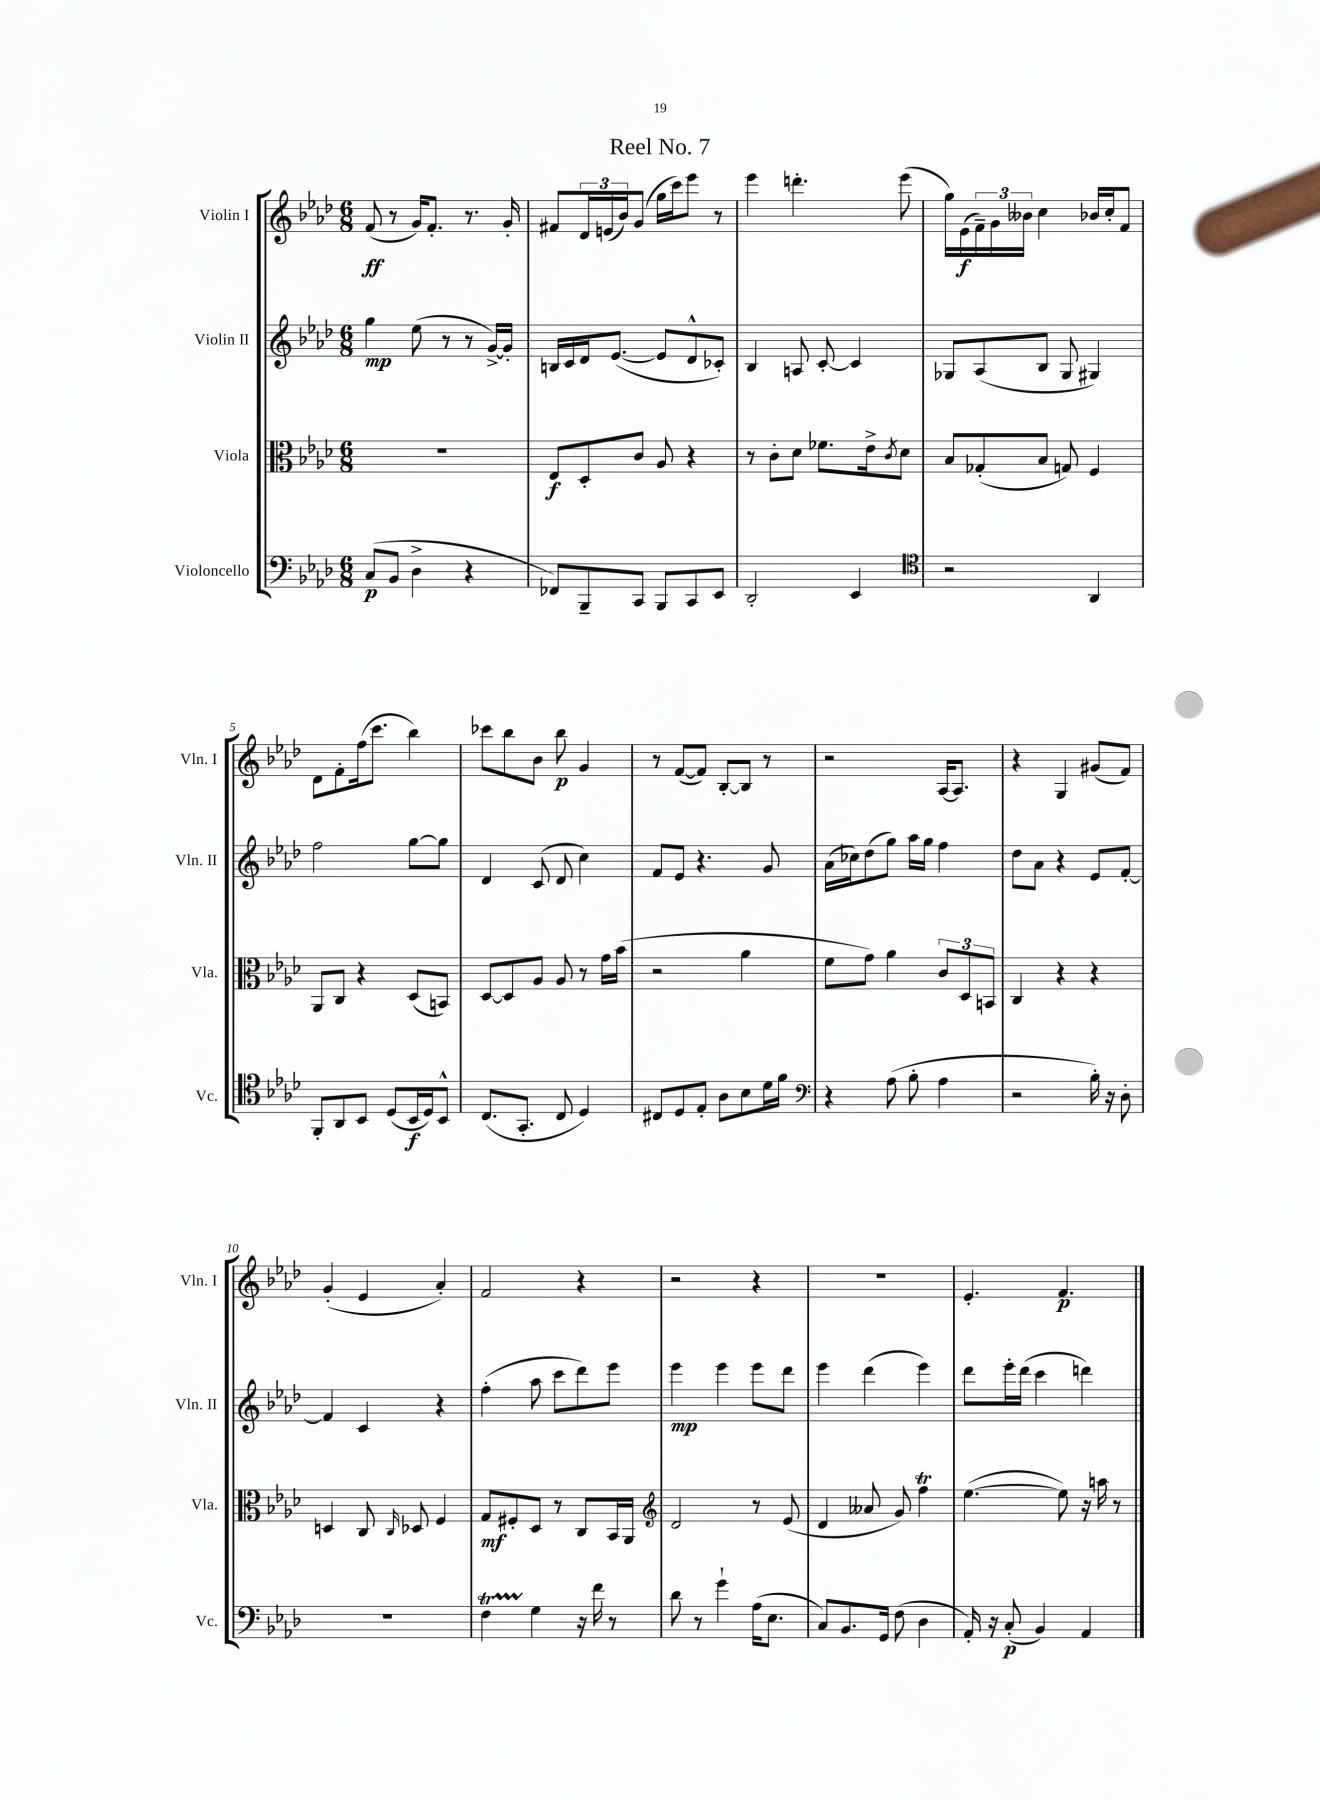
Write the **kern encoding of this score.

**kern	**dynam	**kern	**dynam	**kern	**dynam	**kern	**dynam
*part4	*part4	*part3	*part3	*part2	*part2	*part1	*part1
*staff4	*staff4	*staff3	*staff3	*staff2	*staff2	*staff1	*staff1
*I"Violoncello	*	*I"Viola	*	*I"Violin II	*	*I"Violin I	*
*I'Vc.	*	*I'Vla.	*	*I'Vln. II	*	*I'Vln. I	*
*clefF4	*	*clefC3	*	*clefG2	*	*clefG2	*
*k[b-e-a-d-]	*	*k[b-e-a-d-]	*	*k[b-e-a-d-]	*	*k[b-e-a-d-]	*
*M6/8	*	*M6/8	*	*M6/8	*	*M6/8	*
=1	=1	=1	=1	=1	=1	=1	=1
(8C/L	p	2.r	.	4gg\	mp	(8f/	ff
8BB-/J	.	.	.	.	.	8r	.
4D-^\	.	.	.	(8ee-\	.	16g/KL)	.
.	.	.	.	.	.	8.f'/J	.
.	.	.	.	8r	.	.	.
4r	.	.	.	8r	.	8.r	.
.	.	.	.	[16g^/LL)	.	.	.
.	.	.	.	16g'/JJ]	.	16g'/	.
=2	=2	=2	=2	=2	=2	=2	=2
8FF-X/L)	.	8E-/L	f	16Bn/LL	.	8f#X/L	.
.	.	.	.	16c/	.	.	.
8BBB-~/	.	8D-'/	.	16d-/J	.	24d-/L	.
.	.	.	.	.	.	(24en/	.
.	.	.	.	([8.e-/J	.	.	.
.	.	.	.	.	.	24b-/J)	.
8CC/J	.	8c/J	.	.	.	(8g/J	.
8BBB-/L	.	8A-/	.	8e-/L]	.	16gg\LL	.
.	.	.	.	.	.	16ccc\J)	.
8CC/	.	4r	.	8d-^^/	.	8eee-\J	.
8EE-/J	.	.	.	8c-X'/J)	.	8r	.
=3	=3	=3	=3	=3	=3	=3	=3
2DD-'/	.	8r	.	4B-/	.	4eee-\	.
.	.	8c'\L	.	.	.	.	.
.	.	8d-\J	.	8An/	.	4.dddn'\	.
.	.	8.f-X\L	.	[8c'/	.	.	.
4EE-/	.	.	.	4c/]	.	.	.
.	.	16e-^\k	.	.	.	.	.
.	.	8qc/	.	.	.	.	.
.	.	8d-\J	.	.	.	(8eee-\	.
=4	=4	=4	=4	=4	=4	=4	=4
*clefC4	*	*	*	*	*	*	*
2r	.	8B-/L	.	8G-X/L	.	16gg\LL)	.
.	.	.	.	.	.	(16e-\	f
.	.	(8G-X'/	.	(8A-/	.	24f~\)	.
.	.	.	.	.	.	24g\	.
.	.	.	.	.	.	24b--X\JJ	.
.	.	8B-/J	.	8B-/J	.	4cc\	.
.	.	8Gn/)	.	8G-/	.	.	.
4AA-/	.	4F/	.	4G#X/)	.	16b-X/LL	.
.	.	.	.	.	.	16cc'/J	.
.	.	.	.	.	.	8f/J	.
!!LO:LB:g=z
=5	=5	=5	=5	=5	=5	=5	=5
8FF'/L	.	8AA-/L	.	2ff\	.	8d-\L	.
8AA-/	.	8C/J	.	.	.	8f'\	.
8BB-/J	.	4r	.	.	.	(16ff\k	.
.	.	.	.	.	.	8.ccc\J	.
(8D-/L	.	.	.	.	.	.	.
16BB-/L	f	(8D-/L	.	[8gg\L	.	4bb-\)	.
16D-/J)	.	.	.	.	.	.	.
8BB-^^/J	.	8BBn/J)	.	8gg\J]	.	.	.
=6	=6	=6	=6	=6	=6	=6	=6
(8.C/L	.	[8D-/L	.	4d-/	.	8ccc-X\L	.
.	.	8D-/]	.	.	.	8bb-\	.
8.GG'/J	.	.	.	.	.	.	.
.	.	8A-/J	.	(8c/	.	8b-\J	.
8C/	.	8A-/	.	8d-/	.	8bb-\	p
4D-/)	.	8r	.	4cc\)	.	4g/	.
.	.	16g\LL	.	.	.	.	.
.	.	(16b-\JJ	.	.	.	.	.
=7	=7	=7	=7	=7	=7	=7	=7
8C#X/L	.	2r	.	8f/L	.	8r	.
8D-/	.	.	.	8e-/J	.	([8f/L	.
8E-'/J	.	.	.	4.r	.	8f/J])	.
8A-\L	.	.	.	.	.	[8B-'/L	.
8B-\	.	4a-\	.	.	.	8B-/J]	.
16d-\L	.	.	.	8g/	.	8r	.
16f\JJ	.	.	.	.	.	.	.
=8	=8	=8	=8	=8	=8	=8	=8
*clefF4	*	*	*	*	*	*	*
4r	.	8f\L	.	(16a-\LL	.	2r	.
.	.	.	.	16cc-X\J)	.	.	.
.	.	8g\J)	.	(8dd-\	.	.	.
(8A-\	.	4a-\	.	8gg\J)	.	.	.
8B-'\	.	.	.	16aa-\LL	.	.	.
.	.	.	.	16gg\JJ	.	.	.
4A-\	.	12c/L	.	4ff\	.	[16A-/KL	.
.	.	.	.	.	.	8.A-/J]	.
.	.	12D-/	.	.	.	.	.
.	.	12BBn/J	.	.	.	.	.
=9	=9	=9	=9	=9	=9	=9	=9
2r	.	4C/	.	8dd-\L	.	4r	.
.	.	.	.	8a-\J	.	.	.
.	.	4r	.	4r	.	4G/	.
16B-'\)	.	4r	.	8e-/L	.	(8g#X/L	.
16r	.	.	.	.	.	.	.
8D-'\	.	.	.	[8f'/J	.	8f/J)	.
!!LO:LB:g=z
=10	=10	=10	=10	=10	=10	=10	=10
2.r	.	4Dn/	.	4f/]	.	(4g'/	.
.	.	8C/	.	4c/	.	4e-/	.
.	.	16qqC/	.	.	.	.	.
.	.	8D-X/	.	.	.	.	.
.	.	4F/	.	4r	.	4a-'/)	.
=11	=11	=11	=11	=11	=11	=11	=11
4FT\	.	8G/L	mf	(4ff'\	.	2f/	.
.	.	8F#X'/	.	.	.	.	.
4G\	.	8D-/J	.	8aa-\	.	.	.
.	.	8r	.	8ccc\L	.	.	.
16r	.	8C/L	.	8ddd-\)	.	4r	.
16f\	.	.	.	.	.	.	.
8r	.	16BB-/L	.	8eee-\J	.	.	.
.	.	16AA-/JJ	.	.	.	.	.
=12	=12	=12	=12	=12	=12	=12	=12
*	*	*clefG2	*	*	*	*	*
8d-\	.	2d-/	.	4eee-\	mp	2r	.
8r	.	.	.	.	.	.	.
4g`\	.	.	.	4eee-\	.	.	.
(16A-\KL	.	8r	.	8eee-\L	.	4r	.
8.E-\J	.	.	.	.	.	.	.
.	.	(8e-/	.	8ddd-\J	.	.	.
=13	=13	=13	=13	=13	=13	=13	=13
8C/L)	.	4d-/	.	4eee-\	.	2.r	.
8.BB-/	.	.	.	.	.	.	.
.	.	8a--X/	.	(4ddd-\	.	.	.
16GG/Jk	.	.	.	.	.	.	.
(8F\	.	8g/)	.	.	.	.	.
4D-\	.	4ffT\	.	4eee-\)	.	.	.
=14	=14	=14	=14	=14	=14	=14	=14
16AA-'/)	.	([4.ee-\	.	8ddd-\L	.	4.e-'/	.
16r	.	.	.	.	.	.	.
(8C'/	p	.	.	16eee-'\L	.	.	.
.	.	.	.	(16ddd-\JJ	.	.	.
4BB-/)	.	.	.	4ccc\	.	.	.
.	.	8ee-\])	.	.	.	4.f/	p
4AA-/	.	16r	.	4dddn\)	.	.	.
.	.	16aan\	.	.	.	.	.
.	.	8r	.	.	.	.	.
==	==	==	==	==	==	==	==
*-	*-	*-	*-	*-	*-	*-	*-
